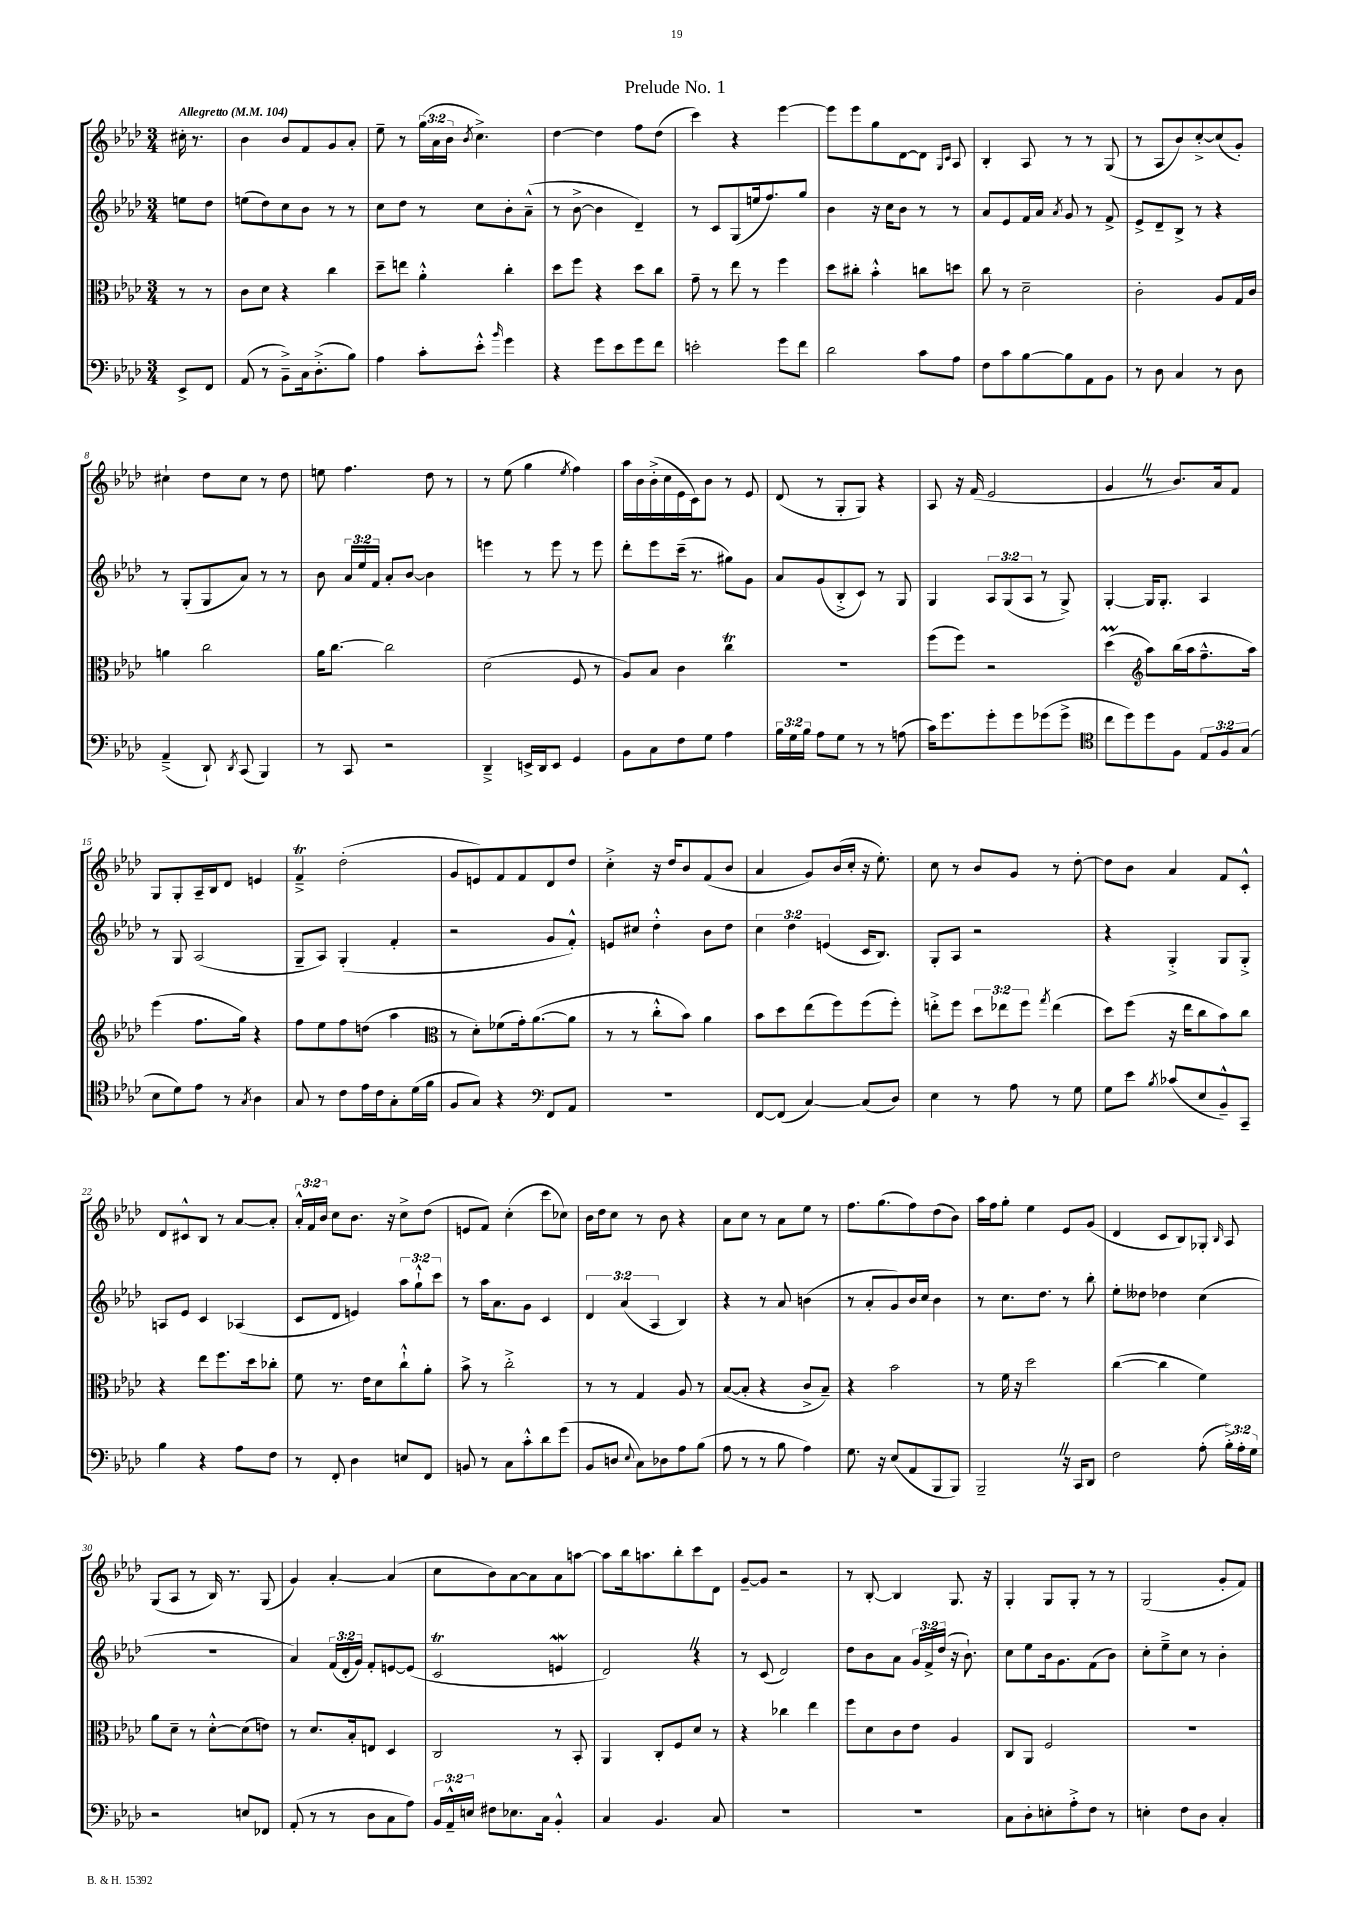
\header { title = "Prelude No. 1" }
<<
\new StaffGroup <<
\new Staff = "s0" {
    \clef treble \key aes \major \numericTimeSignature \time 3/4 \override Staff.TupletNumber.text = #tuplet-number::calc-fraction-text \partial 4 \tempo "Allegretto" 4 = 104
    \autoBeamOff cis''16-. r8. |
    bes'4 bes'8[ f'8 g'8 aes'8]-. |
    ees''8-- r8 \tuplet 3/2 { g''16[( aes'16 bes'16] } \acciaccatura { bes'8 } c''4.->) |
    des''4~ des''4 f''8[ des''8]( |
    c'''4) r4 ees'''4~ |
    ees'''8[ ees'''8 g''8 des'8~ des'8] \grace { g16[ c'16] } aes8 |
    bes4-. aes8 r8 r8 g8( |
    r8 aes8[ bes'8) c''8~-.-> c''8( g'8]-.) |
    cis''4-! des''8[ cis''8] r8 des''8 |
    e''8 f''4. des''8 r8 |
    r8 ees''8( g''4 \acciaccatura { ees''8 } f''4) |
    aes''16[ bes'16 bes'16-.->( c''16 ees'16 c'16) bes'8] r8 ees'8 |
    des'8( r8 g8[-. g8]) r4 |
    aes8 r16 f'16( ees'2 |
    g'4 \once \override BreathingSign.text = \markup { \musicglyph "scripts.caesura.straight" } \breathe r8 bes'8.[) aes'16 f'8] |
    g8[ g8-. aes16-- bes16 des'8] e'4 |
    f'4--->\trill des''2-.( |
    g'8[ e'8) f'8 f'8 des'8 des''8] |
    c''4-.-> r16 des''16[ bes'8 f'8( bes'8] |
    aes'4 g'8[) bes'16( c''16]-. r16 ees''8.-.) |
    c''8 r8 bes'8[ g'8] r8 des''8~-. |
    des''8[ bes'8] aes'4 f'8[ c'8]-.-^ |
    des'8[ cis'8-^ bes8] r8 aes'8[~ aes'8]-. |
    \tuplet 3/2 { aes'16[-.-^ f'16 bes'16] } c''8[ bes'8.] r16 c''8[-> des''8]( |
    e'8[ f'8]) c''4-.( c'''8[ ces''8]) |
    bes'16[ des''16 c''8] r8 bes'8 r4 |
    aes'8[ c''8] r8 aes'8[ ees''8] r8 |
    f''8.[ g''8.( f''8) des''8( bes'8]) |
    aes''16[ f''16 g''8]-. ees''4 ees'8[ g'8]( |
    des'4 c'8[ bes8) ges8]-. \grace { bes16 } aes8 |
    g8[( aes8] r8 bes16) r8. g8( |
    g'4) aes'4~-. aes'4( |
    c''8[ bes'8) aes'8~ aes'8 aes'8 a''8]~ |
    a''8[ bes''16 a''8. bes''8-. c'''8 des'8] |
    g'8[~-- g'8] r2 |
    r8 bes8~-. bes4 g8. r16 |
    g4-. g8[ g8]-. r8 r8 |
    g2( g'8[-. f'8]) \bar "|." |
}
\new Staff = "s1" {
    \clef treble \key aes \major \numericTimeSignature \time 3/4 \override Staff.TupletNumber.text = #tuplet-number::calc-fraction-text \partial 4
    \autoBeamOff e''8[ des''8] |
    e''8[( des''8) c''8 bes'8] r8 r8 |
    c''8[ des''8] r8 c''8[ bes'8-. aes'8]---^( |
    r8 bes'8~-> bes'4 des'4--) |
    r8 c'8[ g8( e''16 f''8.) g''8] |
    bes'4 r16 c''16[ bes'8] r8 r8 |
    aes'8[ ees'8 f'16 aes'16] \acciaccatura { aes'8 } g'8 r8 f'8-> |
    ees'8[-> des'8-- bes8]-> r8 r4 |
    r8 g8[-.( g8 aes'8]) r8 r8 |
    bes'8 \tuplet 3/2 { aes'16[ ees''16 f'16] } aes'8[-. bes'8]~ bes'4 |
    e'''4 r8 e'''8 r8 e'''8 |
    des'''8[-. ees'''8 c'''16]--( r8. gis''8[) g'8] |
    aes'8[ g'8( bes8-.-> c'8]) r8 g8 |
    g4 \tuplet 3/2 { aes8[ g8( aes8] } r8 g8->) |
    g4~-. g16[ g8.]-. aes4 |
    r8 g8 aes2( |
    g8[-- aes8]) g4-.( f'4-. |
    r2 g'8[ f'8]-.-^) |
    e'8[ cis''8] des''4-.-^ bes'8[ des''8] |
    \tuplet 3/2 { c''4 des''4 e'4( } c'16[ bes8.]) |
    g8[-. aes8] r2 |
    r4 g4-.-> g8[ g8]-.-> |
    a8[ ees'8] c'4 aes4( |
    c'8[ des'8] e'4) \tuplet 3/2 { aes''8[ g''8-!-^ c'''8] } |
    r8 aes''16[ aes'8. g'8] c'4 |
    \tuplet 3/2 { des'4 aes'4( aes4 } bes4) |
    r4 r8 aes'8 b'4( |
    r8 aes'8[-. g'8) bes'16 c''16] bes'4 |
    r8 c''8.[ des''8.] r8 bes''8-. |
    ees''8[-. deses''8] des''4 c''4( |
    R2. |
    aes'4) \tuplet 3/2 { f'16[( des'16-. g'16]) } f'8[-. e'8~ e'8]( |
    c'2\trill e'4\mordent |
    des'2) \once \override BreathingSign.text = \markup { \musicglyph "scripts.caesura.straight" } \breathe r4 |
    r8 c'8( des'2) |
    des''8[ bes'8 aes'8] \tuplet 3/2 { g'16[ f'16-> des''16]( } r16 bes'8.-!) |
    c''8[ ees''8 bes'16 g'8. f'8( bes'8]) |
    c''8[-. ees''8---> c''8] r8 bes'4-. \bar "|." |
}
\new Staff = "s2" {
    \clef alto \key aes \major \numericTimeSignature \time 3/4 \override Staff.TupletNumber.text = #tuplet-number::calc-fraction-text \partial 4
    \autoBeamOff r8 r8 |
    c'8[ des'8] r4 c''4 |
    des''8[-- e''8] aes'4-.-^ c''4-. |
    des''8[ f''8] r4 des''8[ c''8] |
    g'8-- r8 ees''8 r8 f''4 |
    des''8[ cis''8]-. bes'4-.-^ c''8[ d''8] |
    c''8 r8 des'2-- |
    c'2-. aes8[ g16 c'16] |
    a'4 c''2 |
    aes'16[ c''8.]~ c''2 |
    des'2( f8 r8 |
    aes8[) bes8] c'4 c''4\trill |
    R2. |
    f''8[( f''8]) r2 |
    des''4\prall( \clef treble aes''8[) bes''16( aes''16 f''8.---^ aes''16]) |
    ees'''4( f''8.[ g''16]) r4 |
    f''8[ ees''8 f''8 d''8]( aes''4 |
    \clef alto r8 des'8[-.) fes'8( g'16-.) aes'8.~( aes'8] |
    r8 r8 c''8[-.-^ bes'8]) aes'4 |
    bes'8[ des''8 ees''8( f''8) f''8( f''8]-.) |
    e''8[-.-> f''8] \tuplet 3/2 { des''8[ ees''8 f''8] } \acciaccatura { g''8 } ees''4( |
    des''8[) f''8]( r16 ees''16[ c''8 bes'8) c''8] |
    r4 ees''8[ f''8. des''16 ces''8]-. |
    f'8 r8. ees'16[ des'8 c''8-!-^ aes'8]-. |
    bes'8-> r8 c''2-.-> |
    r8 r8 g4 aes8 r8 |
    bes8[~( bes8]-. r4 c'8[-> bes8]--) |
    r4 bes'2 |
    r8 f'16 r16 des''2 |
    c''4~( c''4 f'4) |
    aes'8[ des'8]-- r8 des'8[~-.-^ des'8( e'8]) |
    r8 des'8.[ bes16-. e8] des4 |
    c2 r8 bes,8-. |
    aes,4 c8[-. f8 des'8] r8 |
    r4 ces''4 ees''4 |
    f''8[ des'8 c'8 ees'8] aes4 |
    c8[ aes,8] f2 |
    R2. \bar "|." |
}
\new Staff = "s3" {
    \clef bass \key aes \major \numericTimeSignature \time 3/4 \override Staff.TupletNumber.text = #tuplet-number::calc-fraction-text \partial 4
    \autoBeamOff ees,8[-> f,8] |
    aes,8( r8 bes,8[--->) c16 des8.-.->( bes8]) |
    aes4 c'8[-. ees'8]-.-^ \grace { bes'16 } g'4 |
    r4 g'8[ ees'8 g'8 f'8] |
    e'2-. g'8[ f'8] |
    des'2 c'8[ aes8] |
    f8[ c'8 bes8~ bes8 aes,8 bes,8] |
    r8 des8 c4 r8 des8 |
    aes,4--->( des,8-!) \acciaccatura { des,8 } c,8( bes,,4) |
    r8 c,8 r2 |
    des,4---> e,16[-> des,16 e,8] g,4 |
    bes,8[ c8 f8 g8] aes4 |
    \tuplet 3/2 { bes16[ g16 bes16] } aes8[ g8] r8 r8 a8( |
    c'16[) g'8. g'8-. g'8 ges'8( ges'8]-> |
    \clef tenor c''8[ des''8) des''8 f8] \tuplet 3/2 { ees8[ f8 g8]( } |
    bes8[ des'8) ees'8] r8 \acciaccatura { g8 } aes4 |
    g8 r8 c'8[ ees'16 c'16 g8-. des'16( f'16] |
    f8[ g8]) r4 \clef bass f,8[ aes,8] |
    R2. |
    f,8[~ f,8]( c4~) c8[( des8]) |
    ees4 r8 aes8 r8 g8 |
    g8[ ees'8] \acciaccatura { bes8 } ces'8[( ees8 bes,8---^) c,8]-- |
    bes4 r4 aes8[ f8] |
    r8 f,8-. des4 e8[ f,8] |
    b,8 r8 c8[ c'8-.-^ des'8 g'8]( |
    bes,8[ d8] \appoggiatura { ees8 } c8[) des8 aes8 bes8]( |
    aes8 r8 r8 bes8 aes4) |
    g8. r16 ees8[( aes,8 bes,,8 bes,,8]) |
    bes,,2-- \once \override BreathingSign.text = \markup { \musicglyph "scripts.caesura.straight" } \breathe r16 c,16[ des,8] |
    f2 aes8-.( \tuplet 3/2 { bes16[-.->) aes16-. g16] } |
    r2 e8[ fes,8] |
    aes,8-.( r8 r8 des8[ c8 aes8]) |
    \tuplet 3/2 { bes,16[ aes,16---^ e16] } fis8[ ees8. c16] bes,4-.-^ |
    c4 bes,4. c8 |
    R2. |
    R2. |
    c8[ des8-. e8-. aes8-.-> f8] r8 |
    e4-. f8[ des8] c4-. \bar "|." |
}
>>
>>
